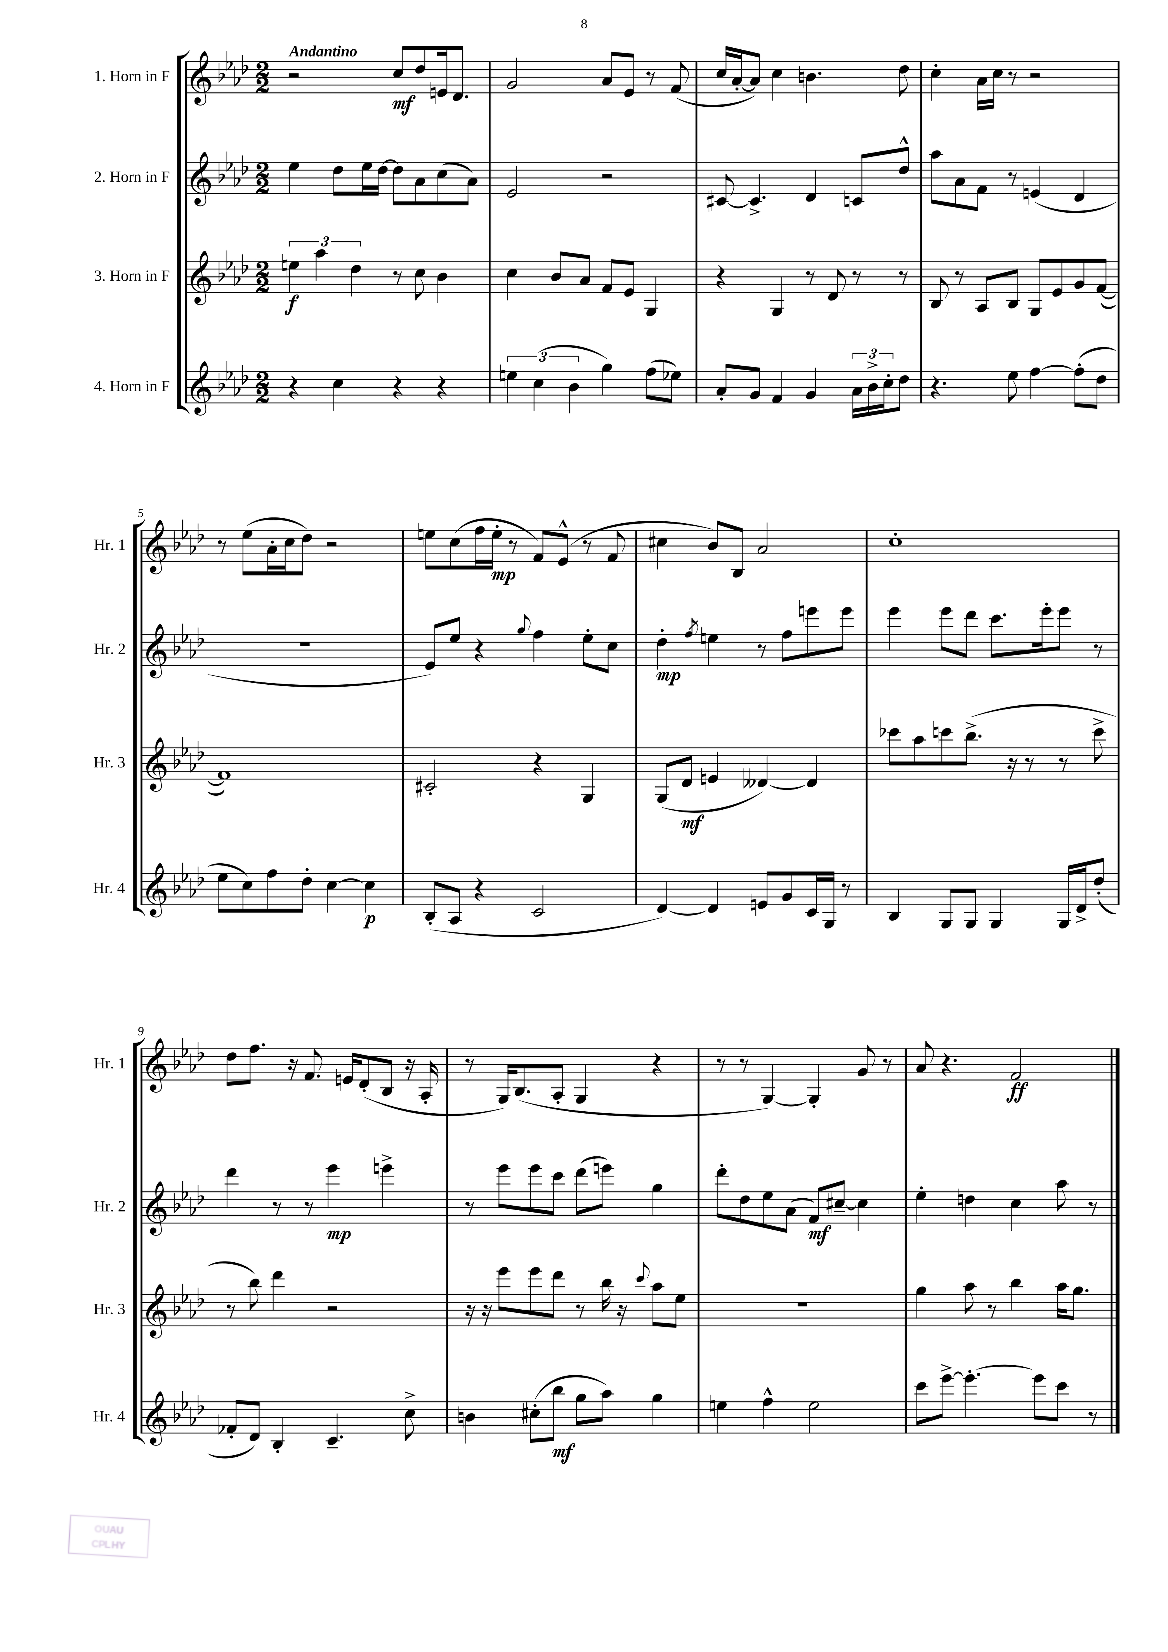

**kern	**kern	**kern	**kern
*staff4	*staff3	*staff2	*staff1
*clefG2	*clefG2	*clefG2	*clefG2
*k[b-e-a-d-]	*k[b-e-a-d-]	*k[b-e-a-d-]	*k[b-e-a-d-]
*M2/2	*M2/2	*M2/2	*M2/2
4r	6ee	4ee-	2r
.	6aa-	.	.
4cc	.	8dd-	.
.	6dd-	.	.
.	.	16ee-	.
.	.	[16dd-	.
4r	8r	8dd-]	8cc
.	8cc	8a-	8dd-
4r	4b-	(8cc	16e
.	.	.	8.d-
.	.	8a-)	.
=	=	=	=
6ee	4cc	2e-	2g
(6cc	.	.	.
.	8b-	.	.
6b-	.	.	.
.	8a-	.	.
4gg)	8f	2r	8a-
.	8e-	.	8e-
(8ff	4G	.	8r
8ee-)	.	.	(8f
=	=	=	=
8a-'	4r	[8c#	16cc
.	.	.	[16a-'
8g	.	4.c#^]	8a-])
4f	4G	.	4cc
4g	8r	4d-	4.b
.	8d-	.	.
24a-	8r	8c	.
24b-^	.	.	.
24cc'	.	.	.
8dd-	8r	8dd-^^	8dd-
=	=	=	=
4.r	8B-	8aa-	4cc'
.	8r	8a-	.
.	8A-	8f	16a-
.	.	.	16cc
8ee-	8B-	8r	8r
[4ff	8G	(4e	2r
.	8e-	.	.
(8ff']	8g	4d-	.
8dd-	([8f	.	.
=	=	=	=
8ee-	1f])	1r	8r
8cc)	.	.	(8ee-
8ff	.	.	16a-'
.	.	.	16cc
8dd-'	.	.	8dd-)
[4cc	.	.	2r
4cc]	.	.	.
=	=	=	=
(8B-'	2c#'	8e-)	8ee
8A-	.	8ee-	(8cc
4r	.	4r	16ff
.	.	.	16ee'
.	.	.	8r
.	.	8qqgg	.
2c	4r	4ff	8f)
.	.	.	(8e-^^
.	4G	8ee-'	8r
.	.	8cc	8f
=	=	=	=
[4d-)	(8G	4dd-'	4cc#
.	8d-	.	.
.	.	8qff	.
4d-]	4e	4ee	8b-)
.	.	.	8B-
8e	[4d--)	8r	2a-
8g	.	8ff	.
16c	4d--]	8eee	.
16G	.	.	.
8r	.	8eee	.
=	=	=	=
4B-	8ccc-	4eee-	1cc'
.	8aa-	.	.
8G	8ccc	8eee-	.
8G	(8.bb-^	8ddd-	.
4G	.	8.ccc	.
.	16r	.	.
.	8r	.	.
.	.	16eee-'	.
16G	8r	8eee-	.
16d-^	.	.	.
(8dd-'	8ccc^	8r	.
=	=	=	=
8f-'	8r	4ddd-	8dd-
8d-)	8bb-)	.	8.ff
4B-'	4ddd-	8r	.
.	.	.	16r
.	.	8r	8.f
4.c~	2r	4eee-	.
.	.	.	16e
.	.	.	(8d-'
.	.	4eee^	8B-
8cc^	.	.	16r
.	.	.	16A-'
=	=	=	=
4b	16r	8r	8r
.	16r	.	.
.	8eee-	8eee-	16G)
.	.	.	(8.B-
(8cc#'	8eee-	8eee-	.
8bb-	8ddd-	8ccc	8A-'
8gg	8r	(8ddd-	4G
8aa-)	16bb-	8eee)	.
.	16r	.	.
.	8qqccc	.	.
4gg	8aa-	4gg	4r
.	8ee-	.	.
=	=	=	=
4ee	1r	8ddd-'	8r
.	.	8dd-	8r
4ff^^	.	8ee-	[4G)
.	.	(8a-	.
2ee	.	8f)	4G']
.	.	[8cc#~	.
.	.	4cc#]	8g
.	.	.	8r
=	=	=	=
8ccc	4gg	4ee-'	8a-
[8eee-^	.	.	4.r
4.eee-'_	8aa-	4dd	.
.	8r	.	.
.	4bb-	4cc	2f
8eee-]	.	.	.
8ccc	16aa-	8aa-	.
.	8.gg	.	.
8r	.	8r	.
==	==	==	==
*-	*-	*-	*-
